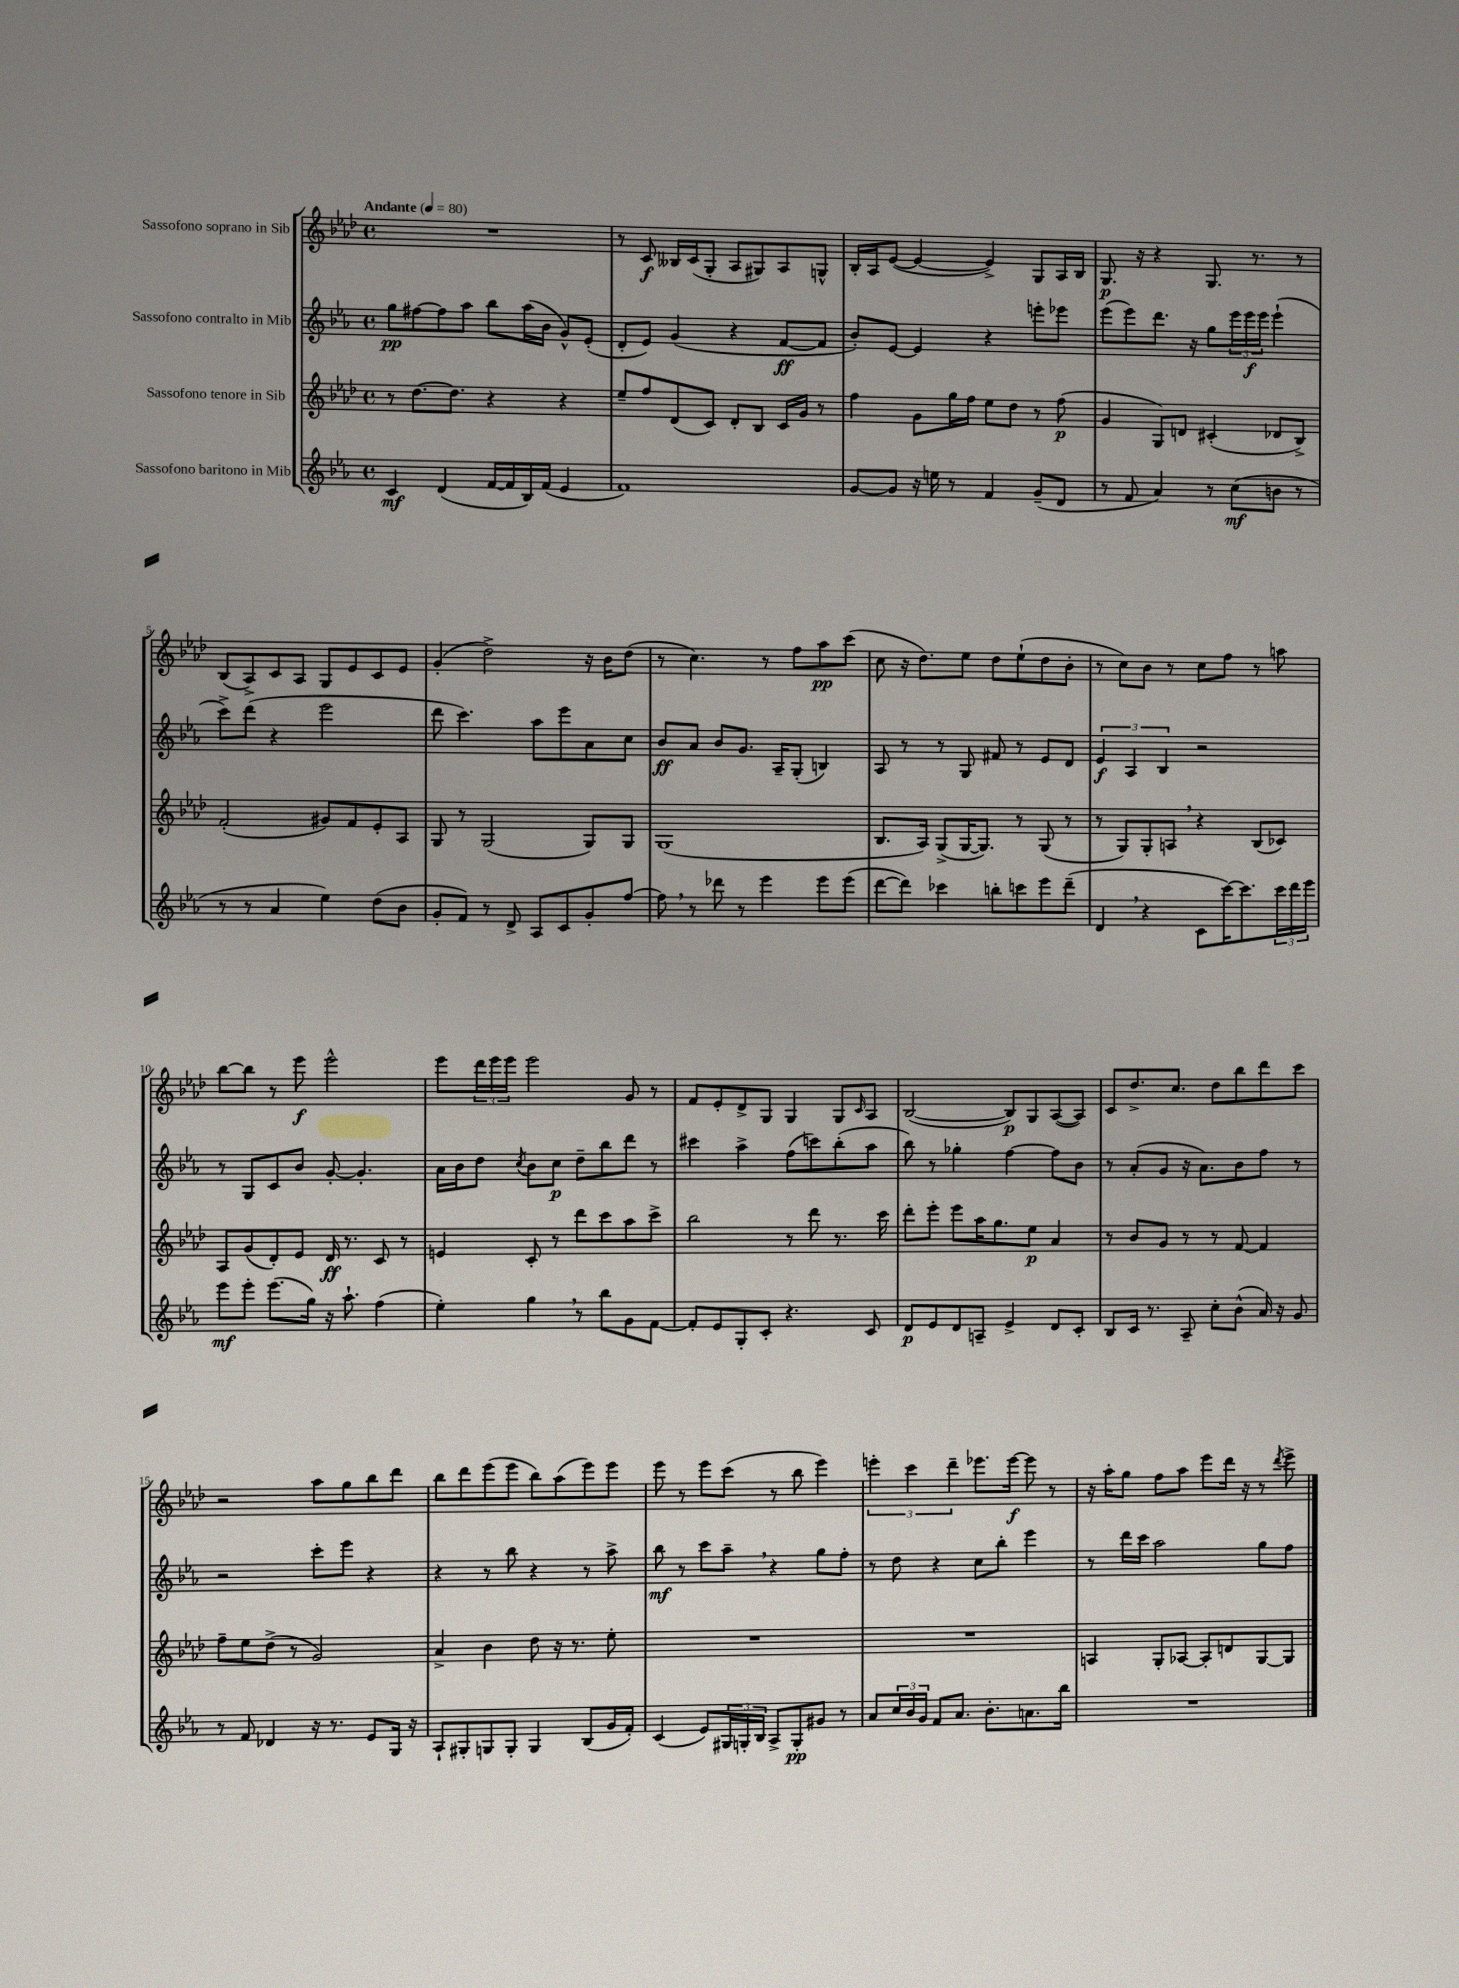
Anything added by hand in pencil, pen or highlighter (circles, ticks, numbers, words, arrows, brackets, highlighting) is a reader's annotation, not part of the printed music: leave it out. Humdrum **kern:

**kern	**kern	**kern	**kern
*staff4	*staff3	*staff2	*staff1
*clefG2	*clefG2	*clefG2	*clefG2
*k[b-e-a-]	*k[b-e-a-d-]	*k[b-e-a-]	*k[b-e-a-d-]
*M4/4	*M4/4	*M4/4	*M4/4
*met(c)	*met(c)	*met(c)	*met(c)
*MM80	*MM80	*MM80	*MM80
4c	8r	8gg	1r
.	[8.dd-	[8ff#	.
(4d	.	8ff#]	.
.	8.dd-]	.	.
.	.	8aa-	.
[16f	4r	8bb-	.
16f]	.	.	.
16B-)	.	(16aa-	.
(16f	.	16b-	.
4e-	4r	8g^^)	.
.	.	(8e-'	.
=	=	=	=
1f)	8ee-~	8d'	8r
.	8ff	8e-)	8c
.	(8d-	(4g	16B--
.	.	.	(16c
.	8c)	.	8G'
.	8d-'	4r	8A-
.	8B-	.	8G#)
.	16c	[8f	8A-
.	16g	.	.
.	8r	8f]	8G^^
=	=	=	=
[8g	4ff	8b-')	16B-'
.	.	.	16A-
8g]	.	[8e-	([8e-
16r	8g	4e-]	4e-_
16ee	.	.	.
8r	16gg	.	.
.	16ff	.	.
4f	8ee-	4r	4e-^])
.	8dd-	.	.
(8g~	8r	8eee'	8G
8d	(8ff	8eee-	16A-
.	.	.	16B-
=	=	=	=
8r	4g	(8eee-	8.G
8f	.	8eee-)	.
.	.	.	16r
4a-)	8G)	8.ddd	4r
.	8d	.	.
.	.	16r	.
8r	(4c#'	8gg	8.G
(8cc	.	24eee-	.
.	.	24eee-	.
.	.	.	8.r
.	.	24eee-	.
8b	8d-	(4eee-`	.
8r	8B-^)	.	8r
=	=	=	=
8r	(2f'	8ccc^)	(8B-
8r	.	(8ddd	8A-^)
4a-	.	4r	8c
.	.	.	8A-
4ee-)	8g#)	2eee-	8G
.	8f	.	8e-
(8dd	8e-'	.	8c
8b-	8A-	.	8e-
=	=	=	=
8g'	8G	8ddd	(4g'
8f)	8r	4.ccc)	.
8r	(2G	.	2dd-^)
8d^	.	.	.
8A-	.	8aa-	.
8c	.	8eee-	.
8g'	8G)	8a-	16r
.	.	.	16b-
[8ff	8G	8cc	(8dd-
=	=	=	=
8ff]	(1G	8b-	8r
8r	.	8a-	4.cc)
8ddd-	.	8b-	.
8r	.	8.g	.
4eee-	.	.	8r
.	.	16A-~	.
.	.	(8G'	8ff
8eee-	.	4B)	8aa-
(8eee-	.	.	(8ccc
=	=	=	=
[8ddd	8.B-	8A-	8cc
8ddd])	.	8r	16r
.	16A-)	.	8.dd-)
4ccc-	(8G^	8r	.
.	[16G	8G	8ee-
.	8.G])	.	.
8bb'	.	8f#	8dd-
8ccc	8r	8r	(8ee-`
8eee-	(8G	8e-	8dd-
(8ddd~	8r	8d	8b-'
=	=	=	=
4d	8r	6e-	8r
.	8G)	.	8cc)
.	.	6A-	.
4r	8G'	.	8b-
.	.	6B-	.
.	8A	.	8r
8c	4r	2r	8cc
[16ccc)	.	.	8ff
8.ccc]	.	.	.
.	(8B-	.	8r
24ccc	8c-)	.	8aa
24ddd	.	.	.
24eee-	.	.	.
=	=	=	=
8eee-	8A-	8r	[8bb-
8eee-'	(8g	8G	8bb-]
(8.eee-	8d-')	8c	8r
.	8e-	8b-	8eee-
16gg)	.	.	.
16r	16d-	[8g'	2eee-^^
8.aa-`	8.r	.	.
.	.	4.g']	.
(4ff	8c	.	.
.	8r	.	.
=	=	=	=
4ee-')	4e	16a-	8eee-
.	.	16b-	.
.	.	8dd	24ddd-
.	.	.	24eee-
.	.	.	24eee-
.	.	8qcc	.
4gg	8c'	8b-	2eee-
.	8r	8cc	.
8r	8ddd-	8dd~	.
8bb-	8ccc	8bb-	.
8g	8aa-	8ddd	8g
[8f	8ccc^	8r	8r
=	=	=	=
8f']	2bb-	4ccc#	8f
8e-	.	.	8e-'
8G'	.	4aa-^	8d-^
8c'	.	.	8G
4.r	8r	(8ff	4G
.	8ddd-	8ccc)	.
.	8.r	(8bb-'	8G
.	.	.	16qqc
8c	.	8aa-	8A-
.	16ccc	.	.
=	=	=	=
8d	8ddd-'	8bb-)	([2B-
8e-	8eee-'	8r	.
8d	8eee-	4gg-'	.
8A~	16aa-	.	.
.	8.gg	.	.
4e-^	.	[4ff	8B-])
.	8ee-	.	8G
8d	4a-	8ff]	([8A-
8c'	.	8b-	8A-])
=	=	=	=
8B-	8r	8r	8c
16c	8b-	(8a-'	8.dd-^
8.r	.	.	.
.	8g	8g	.
.	.	.	8.cc
8A-~	8r	16r	.
.	.	8.a-)	.
8cc'	8r	.	8dd-
(8b-^^	[8f	8b-	8bb-
16a-)	4f]	8ff	8ddd-
16r	.	.	.
8g	.	8r	8ccc
=	=	=	=
8r	8ff~	2r	2r
8f	8ee-	.	.
4d-	(8dd-^	.	.
.	8r	.	.
16r	2g)	8ccc'	8aa-
8.r	.	.	.
.	.	8eee-	8gg
8e-	.	4r	8bb-
16G	.	.	8ddd-
16r	.	.	.
=	=	=	=
8A-`	4a-^	4r	8bb-
8G#'	.	.	8ddd-
8G	4b-	8r	(8eee-
8G'	.	8bb-	8eee-
4G	8dd-	4r	8bb-)
.	16r	.	(8aa-
.	8.r	.	.
(8B-	.	8r	8eee-)
16g	8ee-'	8aa-^	8eee-
16f')	.	.	.
=	=	=	=
(4c	1r	8bb-	8eee-
.	.	8r	8r
8e-)	.	8ccc	8eee-
24G#	.	8aa-~	(8ccc
24G'	.	.	.
24B-	.	.	.
8A-^	.	4r	8r
8G'	.	.	8bb-
8g#	.	8gg	4eee-)
8r	.	8ff'	.
=	=	=	=
8a-	1r	8r	6eee'
24cc	.	8dd	.
24b-	.	.	6ccc
24g	.	.	.
8f	.	4r	.
.	.	.	6ddd-~
8.a-	.	.	.
.	.	8cc	8.eee-
8.b-'	.	.	.
.	.	8bb-'	.
.	.	.	[16eee-
8.a	.	4eee-	8eee-]
.	.	.	8r
16bb-	.	.	.
=	=	=	=
1r	4A	8r	16r
.	.	.	16aa-'
.	.	16ddd	8gg
.	.	16ccc	.
.	8G'	2aa-	8ff
.	[8A-	.	8aa-
.	8A-']	.	8eee-
.	8d	.	16ddd-
.	.	.	16r
.	[8G	8gg	8r
.	.	.	8qddd-
.	8G]	8ff	8eee-^
==	==	==	==
*-	*-	*-	*-
